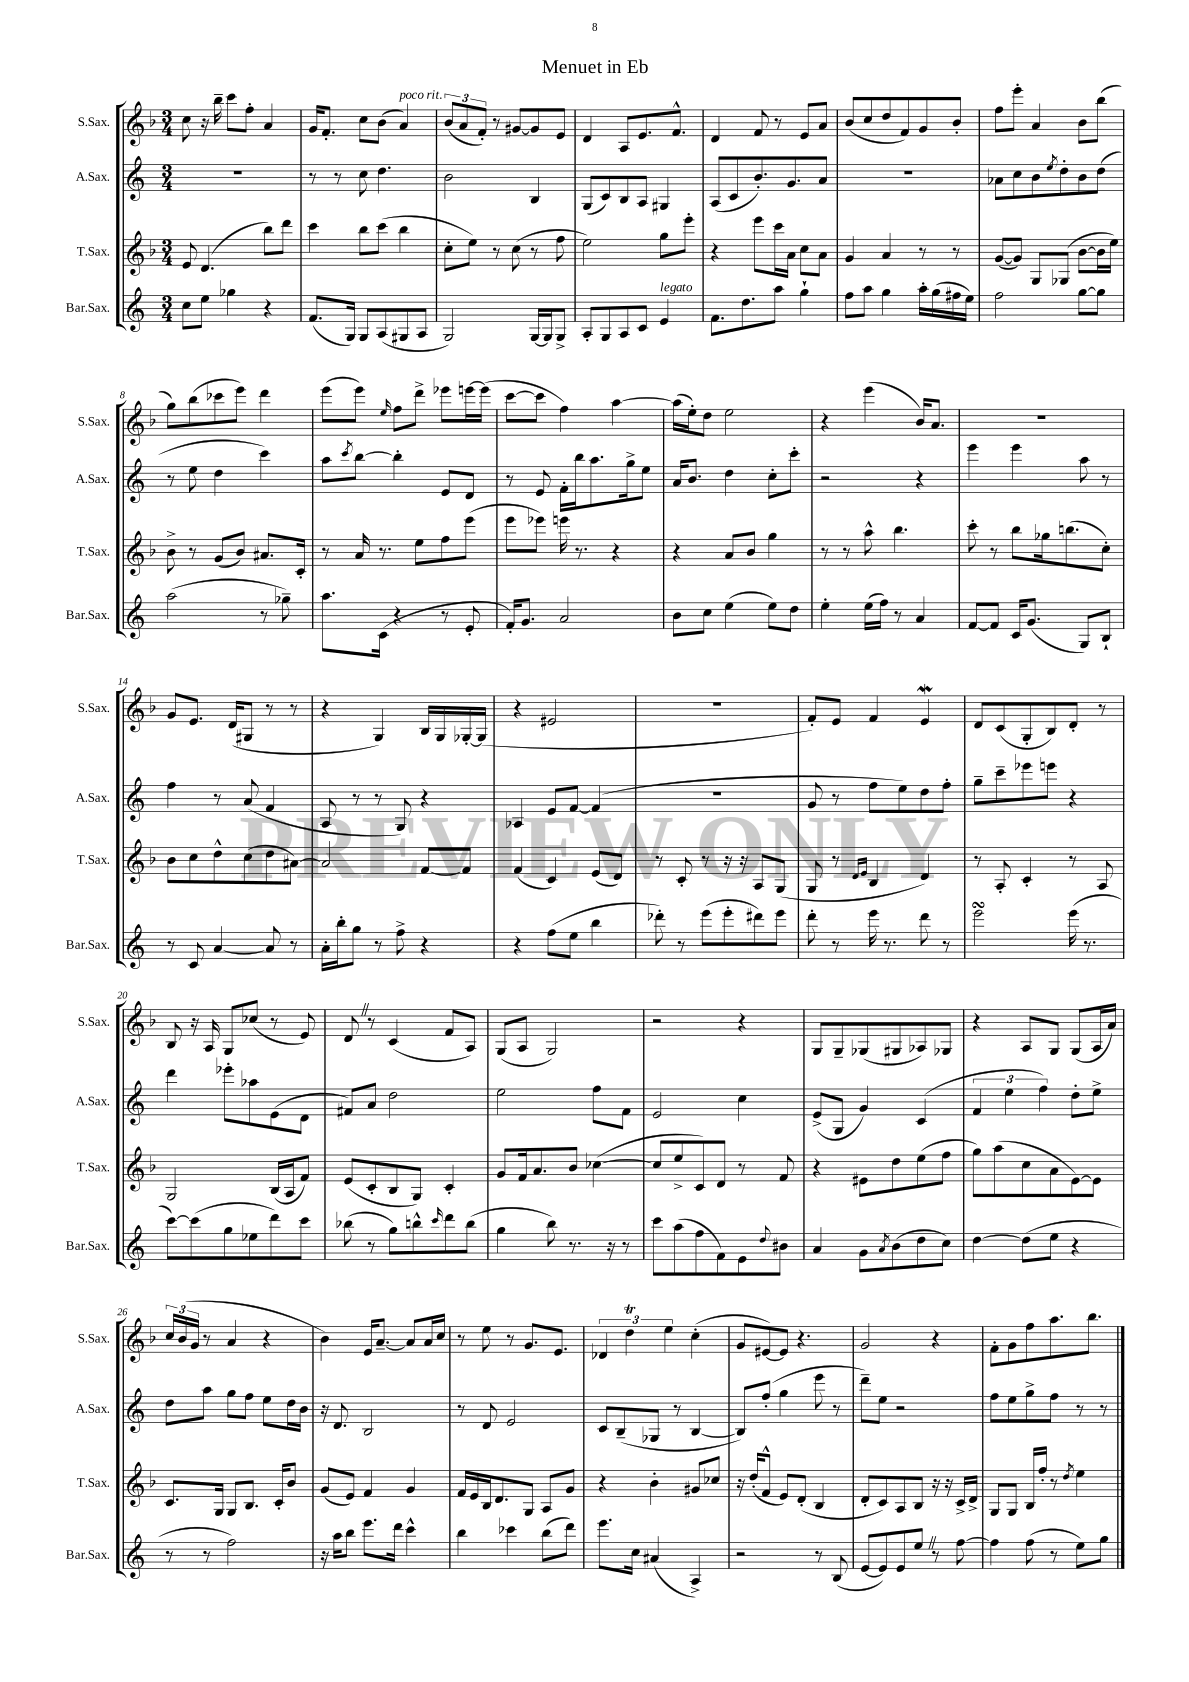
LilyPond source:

\header { title = "Menuet in Eb" }
<<
\new StaffGroup <<
\new Staff = "s0" \with { instrumentName = "S.Sax." shortInstrumentName = "S.Sax." } {
    \clef treble \key f \major \numericTimeSignature \time 3/4
    c''8 r16 bes''16-- c'''8 f''8-. a'4 |
    g'16 f'8.-. c''8 bes'8( a'4^\markup { \italic "poco rit." }) |
    \tuplet 3/2 { bes'8( a'8 f'8-.) } r8 gis'8~ gis'8 e'8 |
    d'4 a8 e'8. f'8.-^ |
    d'4 f'8 r8 e'8 a'8 |
    bes'8( c''8 d''8 f'8) g'8 bes'8-. |
    f''8 e'''8-. a'4 bes'8 bes''8( |
    g''8) bes''8( ces'''8 e'''8) d'''4 |
    e'''8( e'''8) \grace { e''16 } f''8 d'''8-> ees'''8 e'''16~ e'''16( |
    c'''8~ c'''8 f''4) a''4~ |
    a''16( e''16-.) d''8 e''2 |
    r4 e'''4( bes'16) a'8. |
    R2. |
    g'8 e'8. d'16( gis8 r8 r8 |
    r4 g4) bes16 g16 ges16~-. ges16( |
    r4 eis'2 |
    R2. |
    f'8-.) e'8 f'4 e'4\mordent |
    d'8 c'8( g8-. bes8) d'8-. r8 |
    bes8 r16 a16 g8 ces''8( r8 e'8) |
    d'8 \once \override BreathingSign.text = \markup { \musicglyph "scripts.caesura.straight" } \breathe r8 c'4( f'8 a8) |
    g8( a8 g2) |
    r2 r4 |
    g8 g8-- ges8( gis8 aes8) ges8 |
    r4 a8 g8 g8( a16 a'16) |
    \tuplet 3/2 { c''16 bes'16( g'16 } r8 a'4 r4 |
    bes'4) e'16 a'8.~-- a'8 a'16 c''16 |
    r8 e''8 r8 g'8. e'8. |
    \tuplet 3/2 { des'4 d''4\trill e''4 } c''4-.( |
    g'8 eis'8~) eis'8 r4. |
    g'2 r4 |
    f'8-. g'8 f''8 a''8. bes''8. \bar "|." |
}
\new Staff = "s1" \with { instrumentName = "A.Sax." shortInstrumentName = "A.Sax." } {
    \clef treble \key c \major \numericTimeSignature \time 3/4
    R2. |
    r8 r8 c''8 d''4. |
    b'2 b4 |
    g8( c'8) b8 a8 gis4 |
    a8( c'8 b'8.-.) g'8. a'8 |
    R2. |
    aes'8 c''8 b'8 \acciaccatura { e''8 } d''8-. b'8 d''8( |
    r8 e''8 d''4 c'''4) |
    a''8 \acciaccatura { c'''8 } b''8~ b''4-. e'8 d'8 |
    r8 e'8 f'16-. b''16 a''8. g''16-> e''8 |
    a'16 b'8. d''4 c''8-. c'''8-. |
    r2 r4 |
    e'''4 e'''4 a''8 r8 |
    f''4 r8 a'8( f'4 |
    a8 r8 r8 g8) r4 |
    aes4 e'8 f'8~ f'4( |
    R2. |
    g'8 r8 f''8 e''8) d''8 f''8-. |
    g''8-- c'''8-- ees'''8 e'''8 r4 |
    d'''4 ees'''8-. aes''8 e'8( d'8 |
    fis'8) a'8 d''2 |
    e''2 f''8 f'8 |
    e'2 c''4 |
    e'8->( g8 g'4) c'4( |
    \tuplet 3/2 { f'4 e''4 f''4) } d''8-. e''8-> |
    d''8 a''8 g''8 f''8 e''8 d''16 b'16 |
    r16 d'8. b2 |
    r8 d'8 e'2 |
    c'8 b8--( ges8 r8 b4~ |
    b8) f''8-.( g''4 e'''8 r8 |
    d'''8--) e''8 r2 |
    f''8 e''8 g''8-> f''8 r8 r8 \bar "|." |
}
\new Staff = "s2" \with { instrumentName = "T.Sax." shortInstrumentName = "T.Sax." } {
    \clef treble \key f \major \numericTimeSignature \time 3/4
    e'8 d'4.( bes''8) d'''8 |
    c'''4 bes''8 c'''8( bes''4 |
    c''8-. e''8) r8 c''8( r8 f''8 |
    e''2) g''8 e'''8-. |
    r4 e'''8 c'''16 a'16 c''8 a'8 |
    g'4 a'4 r8 r8 |
    g'8~( g'8) g8 ges8( bes'8~ bes'16 e''16) |
    bes'8-> r8 g'8( bes'8) ais'8. c'16-. |
    r8 a'16 r8. e''8 f''8 e'''8( |
    e'''8 ees'''8) e'''16 r8. r4 |
    r4 a'8 bes'8 g''4 |
    r8 r8 a''8-^ bes''4. |
    c'''8-. r8 bes''8 ges''16 b''8.( c''8-.) |
    bes'8 c''8 d''8-^ c''8( d''8 ais'8~) |
    ais'2 f'8~ f'8 |
    f'4( c'4) e'8( d'8) |
    r8 c'8-. r8 r16 r16 a8 g8( |
    g8 r8 \grace { d'16 e'16 } bes4 d'4) |
    r8 a8-. c'4-. r8 a8 |
    g2 bes16( a16 f'8) |
    e'8( c'8-. bes8 g8) c'4-. |
    g'8 f'16 a'8. bes'8 ces''4~( |
    ces''8 e''8-> c'8) d'8 r8 f'8 |
    r4 eis'8 d''8 e''8( f''8 |
    g''8) a''8( c''8 a'8 e'8~) e'8 |
    c'8. g16 g8 bes8. c'16-. bes'8 |
    g'8( e'8) f'4 g'4 |
    f'16 e'16 bes16 d'8. g8 a8 g'8 |
    r4 bes'4-. gis'8 ces''8 |
    r16 d''16-.( f'8-^ e'8) d'8-.( bes4 |
    d'8-. c'8) a8 bes8 r16 r16 c'16-> d'16-> |
    g8 g8 bes16 f''16-. r8 \acciaccatura { d''8 } e''4 \bar "|." |
}
\new Staff = "s3" \with { instrumentName = "Bar.Sax." shortInstrumentName = "Bar.Sax." } {
    \clef treble \key c \major \numericTimeSignature \time 3/4
    c''8 e''8 ges''4 r4 |
    f'8.( g16) g8 a8( gis8 a8 |
    g2) g16~ g16 g8-> |
    a8-. g8 a8 c'8 e'4^\markup { \italic "legato" } |
    f'8. d''8. a''8 g''4-! |
    f''8 a''8 g''4 a''16-. g''16( fis''16 e''16) |
    f''2 g''8~ g''8 |
    a''2( r8 ges''8--) |
    a''8. c'16( r4 r8 e'8-. |
    f'16-.) g'8. a'2 |
    b'8 c''8 e''4( e''8) d''8 |
    e''4-. e''16( f''16) r8 a'4 |
    f'8~ f'8 c'16 g'8.( g8) b8-! |
    r8 c'8 a'4~ a'8 r8 |
    a'16-. b''16-. g''8 r8 f''8-> r4 |
    r4 f''8( e''8 b''4 |
    des'''8-.) r8 e'''8( e'''8-. dis'''8) e'''8 |
    d'''8-. r8 e'''16 r8. d'''8 r8 |
    e'''2\turn e'''16( r8. |
    c'''8~) c'''8( g''8 ees''8 d'''8) c'''8 |
    bes''8( r8 g''8) b''8-^ \grace { c'''16 } d'''8 b''8( |
    g''4 b''8) r8. r16 r8 |
    c'''8 a''8( f''8 f'8) e'8 \appoggiatura { d''8 } bis'8 |
    a'4 g'8 \acciaccatura { a'8 } b'8( d''8 c''8) |
    d''4~ d''8( e''8 r4 |
    r8 r8 f''2) |
    r16 a''16 b''8 e'''8. d'''16 c'''4-^ |
    b''4 ces'''4 b''8( d'''8) |
    e'''8. c''16 ais'4( a4->) |
    r2 r8 b8( |
    e'8~ e'8) e'8 e''8 \once \override BreathingSign.text = \markup { \musicglyph "scripts.caesura.straight" } \breathe r8 f''8~ |
    f''4 f''8( r8 e''8) g''8 \bar "|." |
}
>>
>>
